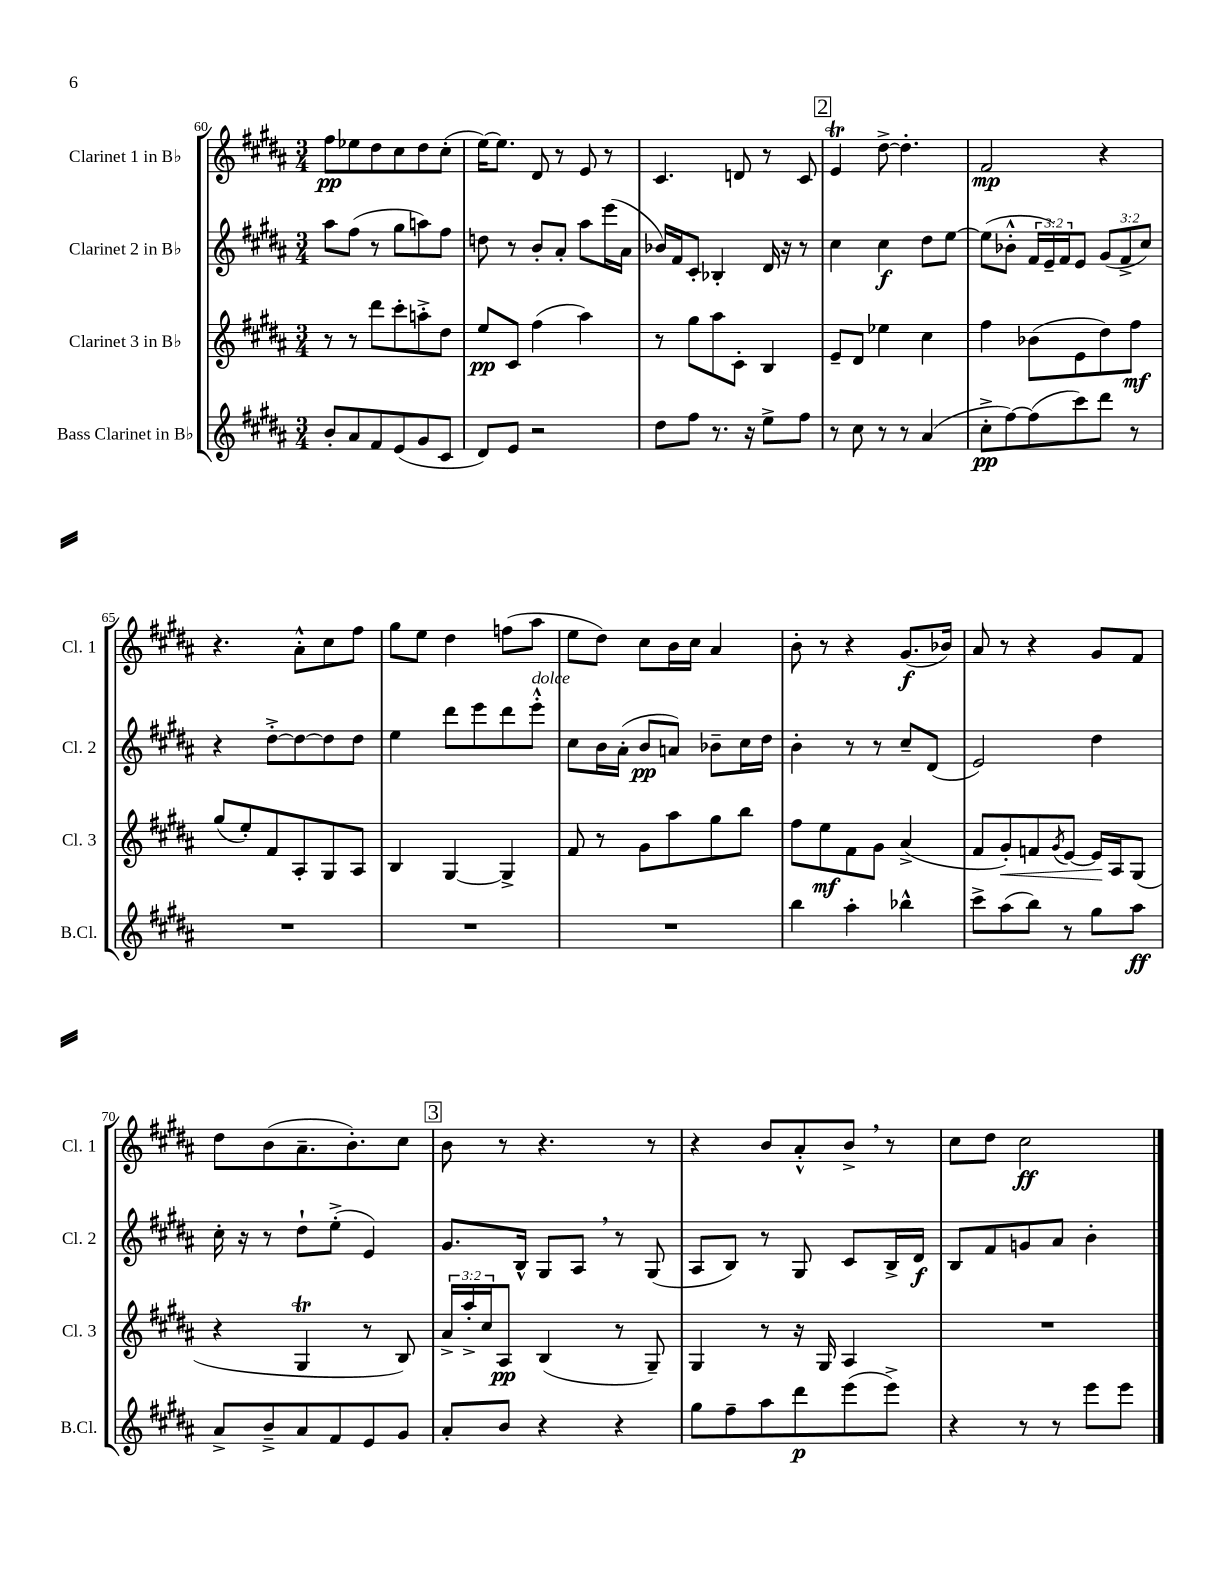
<<
\new StaffGroup <<
\new Staff = "s0" \with { instrumentName = "Clarinet 1 in Bb" shortInstrumentName = "Cl. 1" } {
    \clef treble \key b \major \numericTimeSignature \time 3/4
    fis''8\pp ees''8 dis''8 cis''8 dis''8 cis''8-.( |
    e''16~) e''8. dis'8 r8 e'8 r8 |
    cis'4. d'8 r8 cis'8 |
    \mark \markup { \box "2" } e'4\trill dis''8~-> dis''4.-. |
    fis'2\mp r4 |
    r4. ais'8-.-^ cis''8 fis''8 |
    gis''8 e''8 dis''4 f''8( ais''8 |
    e''8 dis''8) cis''8 b'16 cis''16 ais'4 |
    b'8-. r8 r4 gis'8.\f( bes'16) |
    ais'8 r8 r4 gis'8 fis'8 |
    dis''8 b'8( ais'8.-- b'8.-.) cis''8 |
    \mark \markup { \box "3" } b'8 r8 r4. r8 |
    r4 b'8 ais'8-.-^ b'8-> \breathe r8 |
    cis''8 dis''8 cis''2\ff \bar "|." |
}
\new Staff = "s1" \with { instrumentName = "Clarinet 2 in Bb" shortInstrumentName = "Cl. 2" } {
    \clef treble \key b \major \numericTimeSignature \time 3/4 \override Staff.TupletNumber.text = #tuplet-number::calc-fraction-text
    ais''8 fis''8( r8 gis''8 a''8) fis''8 |
    d''8 r8 b'8-. ais'8-. ais''8 e'''16( ais'16 |
    bes'16) fis'16 cis'8-. bes4-. dis'16 r16 r8 |
    \mark \markup { \box "2" } cis''4 cis''4\f dis''8 e''8~ |
    e''8( bes'8-.-^ \tuplet 3/2 { fis'16 e'16--) fis'16 } e'8 \tuplet 3/2 { gis'8( fis'8-> cis''8) } |
    r4 dis''8~-.-> dis''8~ dis''8 dis''8 |
    e''4 dis'''8 e'''8 dis'''8 e'''8-.-^^\markup { \italic "dolce" } |
    cis''8 b'16 ais'16-.( b'8\pp a'8) bes'8-- cis''16 dis''16 |
    b'4-. r8 r8 cis''8-- dis'8( |
    e'2) dis''4 |
    cis''16-. r16 r8 dis''8-! e''8-.->( e'4) |
    \mark \markup { \box "3" } gis'8. b16-^ gis8 ais8 \breathe r8 gis8( |
    ais8 b8) r8 gis8 cis'8 b16-> dis'16\f |
    b8 fis'8 g'8 ais'8 b'4-. \bar "|." |
}
\new Staff = "s2" \with { instrumentName = "Clarinet 3 in Bb" shortInstrumentName = "Cl. 3" } {
    \clef treble \key b \major \numericTimeSignature \time 3/4 \override Staff.TupletNumber.text = #tuplet-number::calc-fraction-text
    r8 r8 dis'''8 cis'''8-. a''8-.-> dis''8 |
    e''8\pp cis'8 fis''4( ais''4) |
    r8 gis''8 ais''8 cis'8-. b4 |
    \mark \markup { \box "2" } e'8-- dis'8 ees''4 cis''4 |
    fis''4 bes'8( e'8 dis''8) fis''8\mf |
    gis''8( e''8-.) fis'8 ais8-. gis8 ais8 |
    b4 gis4~ gis4-> |
    fis'8 r8 gis'8 ais''8 gis''8 b''8 |
    fis''8 e''8\mf fis'8 gis'8 ais'4->( |
    fis'8 gis'8-.\<) f'8 \acciaccatura { gis'8 } e'8~ e'16\! ais16 gis8( |
    r4 gis4\trill r8 b8) |
    \mark \markup { \box "3" } \tuplet 3/2 { ais'16-> ais''16-.-> cis''16 } ais8\pp b4( r8 gis8--) |
    gis4 r8 r16 gis16 ais4 |
    R2. \bar "|." |
}
\new Staff = "s3" \with { instrumentName = "Bass Clarinet in Bb" shortInstrumentName = "B.Cl." } {
    \clef treble \key b \major \numericTimeSignature \time 3/4
    b'8-. ais'8 fis'8 e'8( gis'8 cis'8 |
    dis'8) e'8 r2 |
    dis''8 fis''8 r8. r16 e''8-> fis''8 |
    \mark \markup { \box "2" } r8 cis''8 r8 r8 ais'4( |
    cis''8-.->\pp fis''8~) fis''8( cis'''8) dis'''8 r8 |
    R2. |
    R2. |
    R2. |
    b''4 ais''4-. bes''4-^ |
    cis'''8-> ais''8( b''8) r8 gis''8 ais''8\ff |
    ais'8-> b'8---> ais'8 fis'8 e'8 gis'8 |
    \mark \markup { \box "3" } ais'8-. b'8 r4 r4 |
    gis''8 fis''8-- ais''8 dis'''8\p e'''8( e'''8->) |
    r4 r8 r8 e'''8 e'''8 \bar "|." |
}
>>
>>
\layout { \context { \Score currentBarNumber = #60 } }
